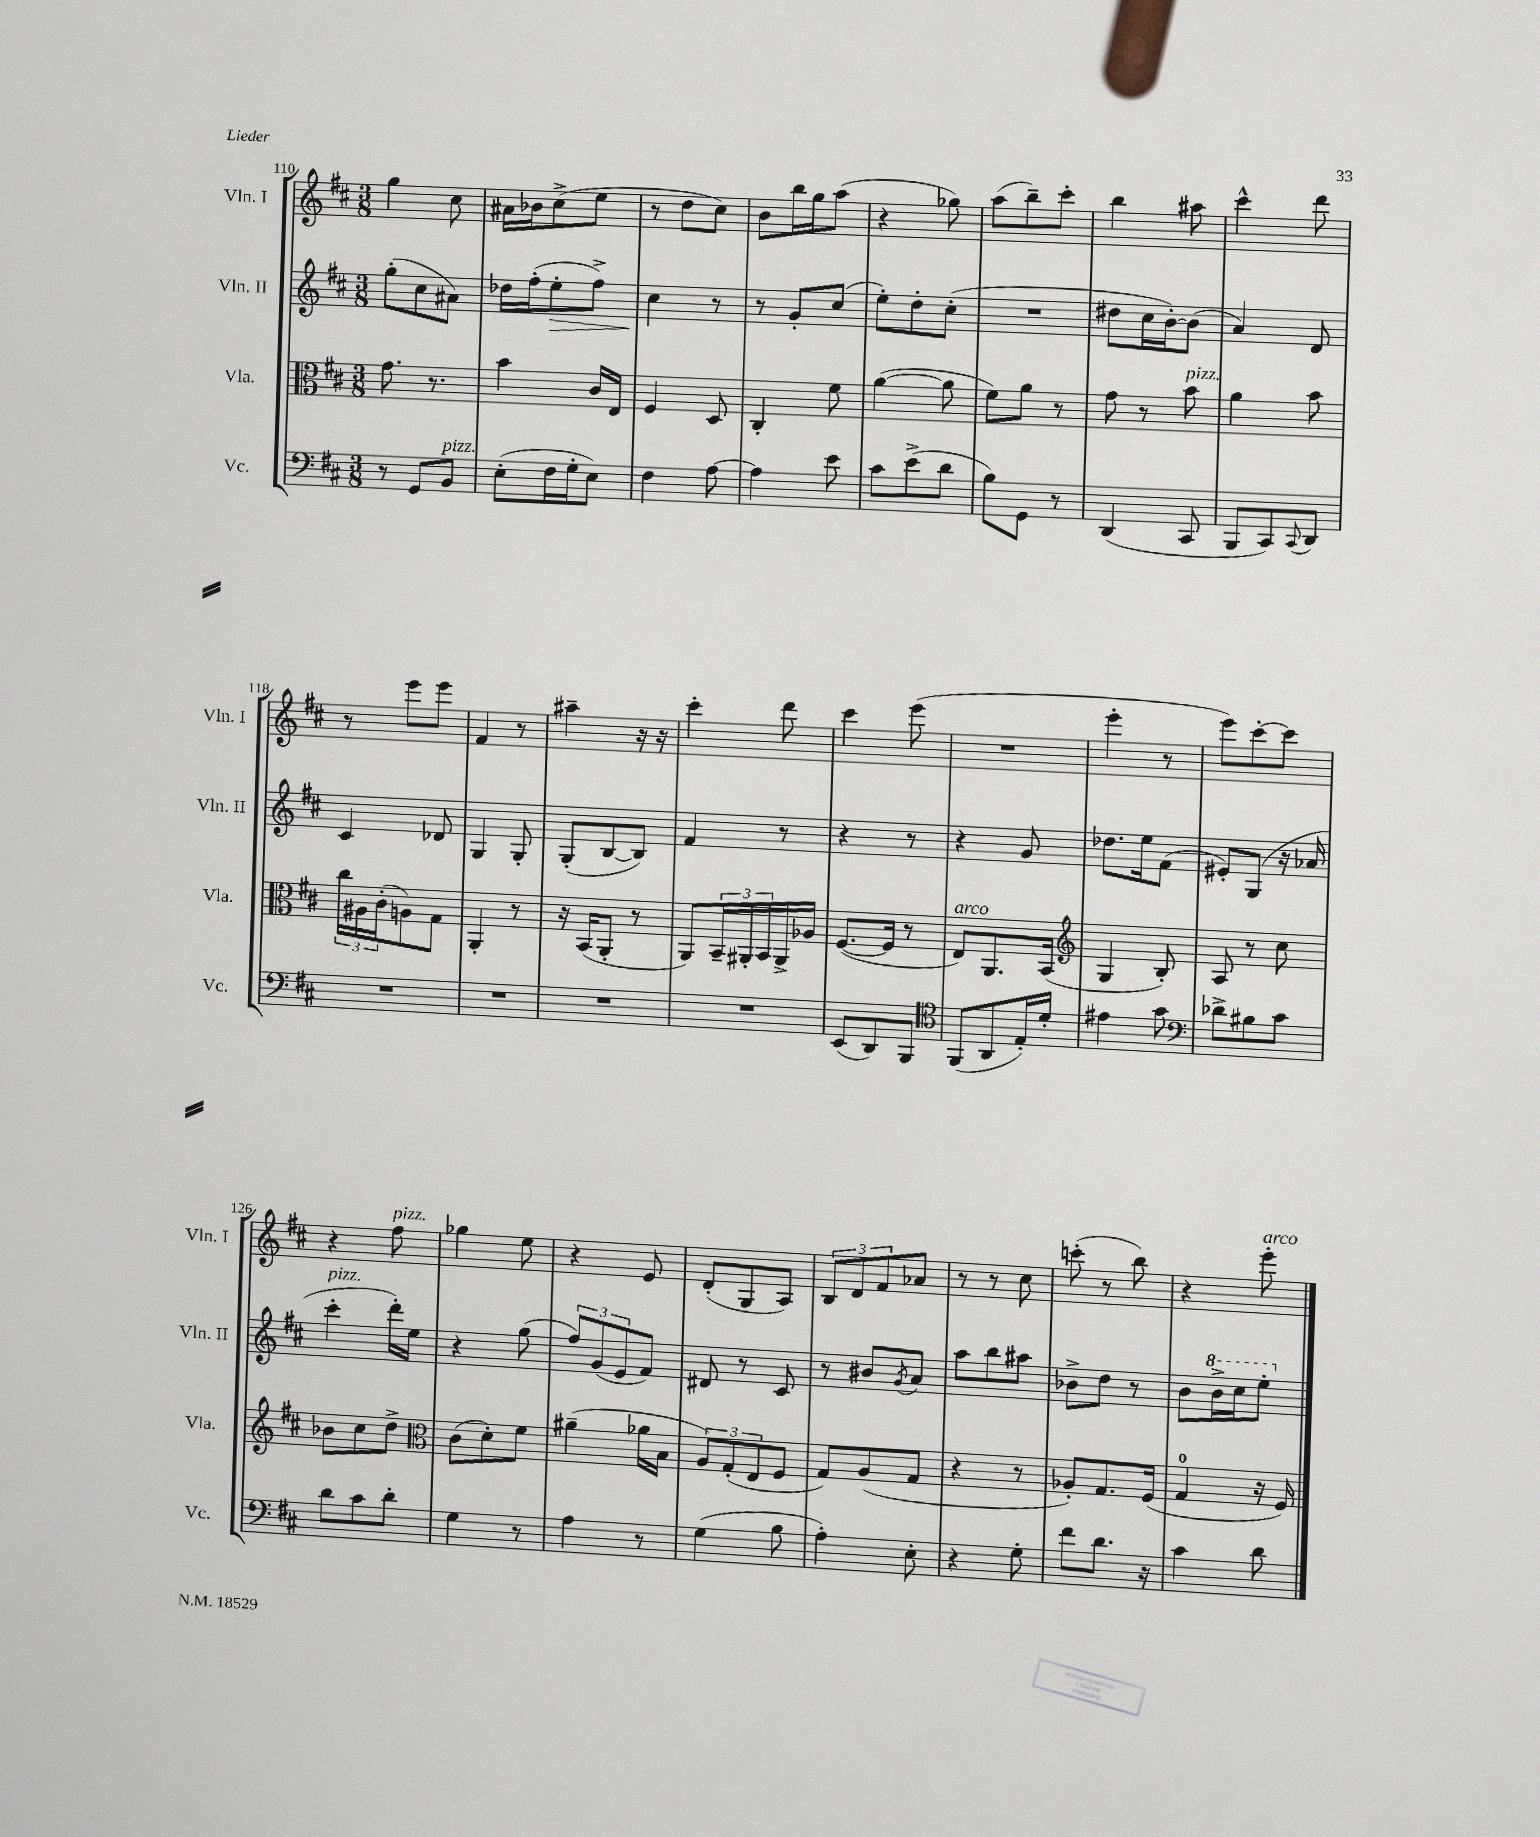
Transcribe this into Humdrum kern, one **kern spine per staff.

**kern	**kern	**kern	**kern
*staff4	*staff3	*staff2	*staff1
*clefF4	*clefC3	*clefG2	*clefG2
*k[f#c#]	*k[f#c#]	*k[f#c#]	*k[f#c#]
*M3/8	*M3/8	*M3/8	*M3/8
8r	8.g	(8gg'	4gg
8GG	.	8cc#	.
.	8.r	.	.
8BB	.	8a#)	8cc#
=	=	=	=
(8E'	4b	16dd-	16a#
.	.	(16ff#'	16b-
16F#	.	8ee'	(8cc#^
16G'	.	.	.
8E)	16c#	8ff#^)	8ee
.	16E	.	.
=	=	=	=
4F#	4F#	4cc#	8r
.	.	.	8dd
[8A	8D	8r	8cc#)
=	=	=	=
4A]	4C#'	8r	8b
.	.	8g'	16bb
.	.	.	16gg
8e	8f#	(8cc#	(8aa
=	=	=	=
8c#	([4a	8ee')	4r
(8e^	.	8dd'	.
8d	8a]	(8cc#'	8gg-)
=	=	=	=
8B)	8f#)	4.r	(8aa
8GG	8a	.	8bb~)
8r	8r	.	8ccc#'
=	=	=	=
(4DD	8g	8dd#	4bb
.	8r	16cc#	.
.	.	[16b')	.
8CC#	8b	(8b]	8aa#
=	=	=	=
8BBB	4a	4a)	4ccc#^^
8CC#)	.	.	.
8qqCC#	.	.	.
8DD	8b	8d	8ddd
=	=	=	=
4.r	24cc#	4c#	8r
.	24A#	.	.
.	(24c#'	.	.
.	8A)	.	8eee
.	8G	8d-	8eee
=	=	=	=
4.r	4AA'	4G	4f#
.	8r	8G'	8r
=	=	=	=
4.r	16r	(8G'	4aa#~
.	(16BB	.	.
.	8AA'	[8B	.
.	8r	8B])	16r
.	.	.	16r
=	=	=	=
4.r	8AA)	4f#	4ccc#'
.	24BB~	.	.
.	24AA#'	.	.
.	24BB	.	.
.	16AA#^	8r	8ddd
.	16A-	.	.
=	=	=	=
(8EE	([8.F#	4r	4ccc#
8DD)	.	.	.
.	16F#]	.	.
8BBB	8r	8r	(8eee
=	=	=	=
*clefC4	*	*	*
(8FF#	8E)	4r	4.r
8AA	8.AA	.	.
16E')	.	8g	.
16d'	(16BB	.	.
=	=	=	=
*	*clefG2	*	*
4e#	4G	8.dd-	4eee'
.	.	16ee	.
8g	8B')	(8f#	8r
=	=	=	=
*clefF4	*	*	*
8d-^	8A	8e#')	8eee)
8B#	8r	(8G	[8ccc#'
8c#	8cc#	16r	8ccc#]
.	.	16a-	.
=	=	=	=
8d	8b-	4ccc#'	4r
8c#	8cc#	.	.
8d'	8dd^	16ddd')	8ff#
.	.	16ee	.
=	=	=	=
*	*clefC3	*	*
4G	(8c#	4r	4gg-
.	8d')	.	.
8r	8f#	(8gg	8ee
=	=	=	=
4A	(4a#~	12ff#)	4r
.	.	(12g	.
.	.	12e	.
8r	16a-	8f#)	8e
.	16B	.	.
=	=	=	=
(4G	12A)	8d#	(8d'
.	(12G'	.	.
.	.	8r	8G
.	12E	.	.
8B	8F#	8c#	8A)
=	=	=	=
4A')	8G)	8r	12B
.	.	.	12d
.	(8A	8b#	.
.	.	.	12f#
.	.	8qg	.
8E'	8G	8a	8a-
=	=	=	=
4r	4r	8aa	8r
.	.	8bb	8r
8G'	8r	8aa#	8cc#
=	=	=	=
8f#	8A-')	8b-^	(8ccc'
8.d	8.G	8dd	8r
.	.	8r	8bb)
16r	(16F#	.	.
=	=	=	=
4c#	4G	8b	4r
.	.	16bb^	.
.	.	16ccc#	.
8d	16r	8eee'	8eee'
.	16F#)	.	.
==	==	==	==
*-	*-	*-	*-
